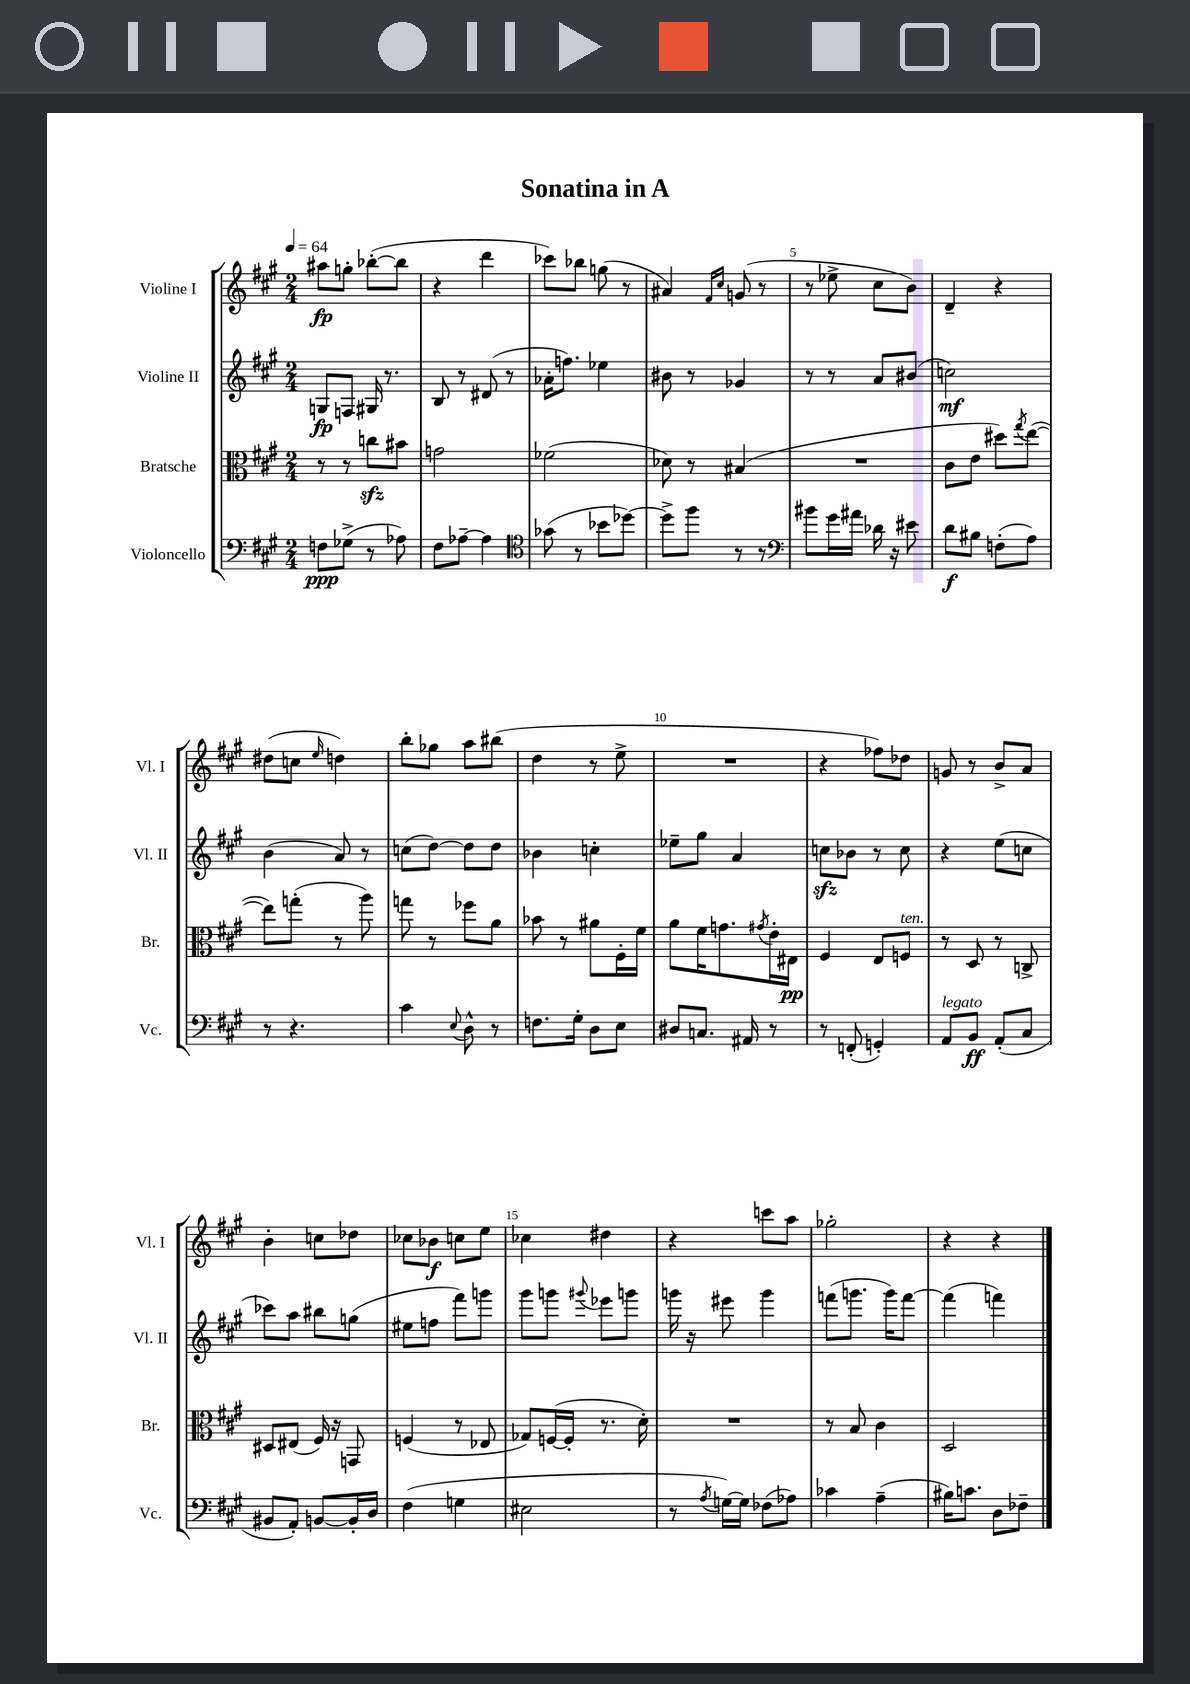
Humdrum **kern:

**kern	**kern	**kern	**kern
*staff4	*staff3	*staff2	*staff1
*clefF4	*clefC3	*clefG2	*clefG2
*k[f#c#g#]	*k[f#c#g#]	*k[f#c#g#]	*k[f#c#g#]
*M2/4	*M2/4	*M2/4	*M2/4
*MM64	*MM64	*MM64	*MM64
8F	8r	8G	8aa#
(8G-^	8r	8F	8gg'
8r	8cc	16G#	([8bb-'
.	.	8.r	.
8A-)	8b#	.	8bb-]
=	=	=	=
8F#	2g	8B	4r
[8A-~	.	8r	.
4A-]	.	(8d#	4ddd
.	.	8r	.
=	=	=	=
*clefC4	*	*	*
(8g-	(2f-	16a-'	8ccc-)
.	.	8.ff)	.
8r	.	.	8bb-
8b-	.	4ee-	(8gg
[8dd-)	.	.	8r
=	=	=	=
8dd-^]	8d-)	8b#	4a#)
8ff#	8r	8r	.
.	.	.	16qqf#
.	.	.	16qqcc#
8r	(4B#	4g-	(8g
8r	.	.	8r
=	=	=	=
*clefF4	*	*	*
8b#	2r	8r	8r
16g#	.	8r	8ee-^
16a#	.	.	.
16d-	.	8a	8cc#
16r	.	.	.
8e#	.	(8b#	8b)
=	=	=	=
8d	8c#	2cc)	4d~
8B#	8e	.	.
(8F'	8dd#)	.	4r
.	8qgg#	.	.
8A)	([8ee	.	.
=	=	=	=
8r	8ee])	(4b	(8dd#
4.r	(8gg'	.	8cc
.	.	.	16qqee
.	8r	8a)	4dd)
.	8aa)	8r	.
=	=	=	=
4c#	8gg	(8cc	8bb'
.	8r	[8dd)	8gg-
8qqE	.	.	.
8D^^	8ff-	8dd]	8aa
8r	8a	8dd	(8bb#
=	=	=	=
8.F	8b-	4b-	4dd
.	8r	.	.
16G#'	.	.	.
8D	8a#	4cc'	8r
8E	16F#'	.	8ee^
.	16f#	.	.
=	=	=	=
8D#	8a	8ee-~	2r
8.C	16f#	8gg#	.
.	8.g	.	.
.	.	4a	.
16AA#	.	.	.
.	8qg#	.	.
8r	16e'	.	.
.	16E#	.	.
=	=	=	=
8r	4F#	8cc	4r
(8FF'	.	8b-	.
4GG')	8E	8r	8ff-)
.	8F	8cc	8dd-
=	=	=	=
8AA	8r	4r	8g
8BB	8D	.	8r
(8AA'	8r	(8ee	8b^
8C#	8C^	8cc	8a
=	=	=	=
8BB#	8D#	8ccc-)	4b'
8AA')	(8E#	8aa	.
[8BB	16F#)	8bb#	8cc
.	16r	.	.
16BB']	8GG	(8gg	8dd-
16D	.	.	.
=	=	=	=
(4F#	(4F	8ee#	8cc-
.	.	8ff	8b-
4G	8r	8fff#)	8cc
.	8E-	8ggg	8ee
=	=	=	=
2E#	8G-)	8ggg#	4cc-
.	([16F	8ggg	.
.	16F']	.	.
.	.	8qqggg#	.
.	8.r	8eee-	4dd#
.	.	8ggg	.
.	16d')	.	.
=	=	=	=
8r	2r	16ggg	4r
.	.	16r	.
8qA	.	.	.
[16G)	.	8eee#	.
16G]	.	.	.
(8F-	.	4ggg	8ccc
8A-)	.	.	8aa
=	=	=	=
4c-	8r	(8fff	2gg-'
.	8B	8.ggg	.
(4A~	4c#	.	.
.	.	16ggg)	.
.	.	[8fff	.
=	=	=	=
16B#)	2D	(4fff]	4r
8.c	.	.	.
8D	.	4fff)	4r
8F-~	.	.	.
==	==	==	==
*-	*-	*-	*-
